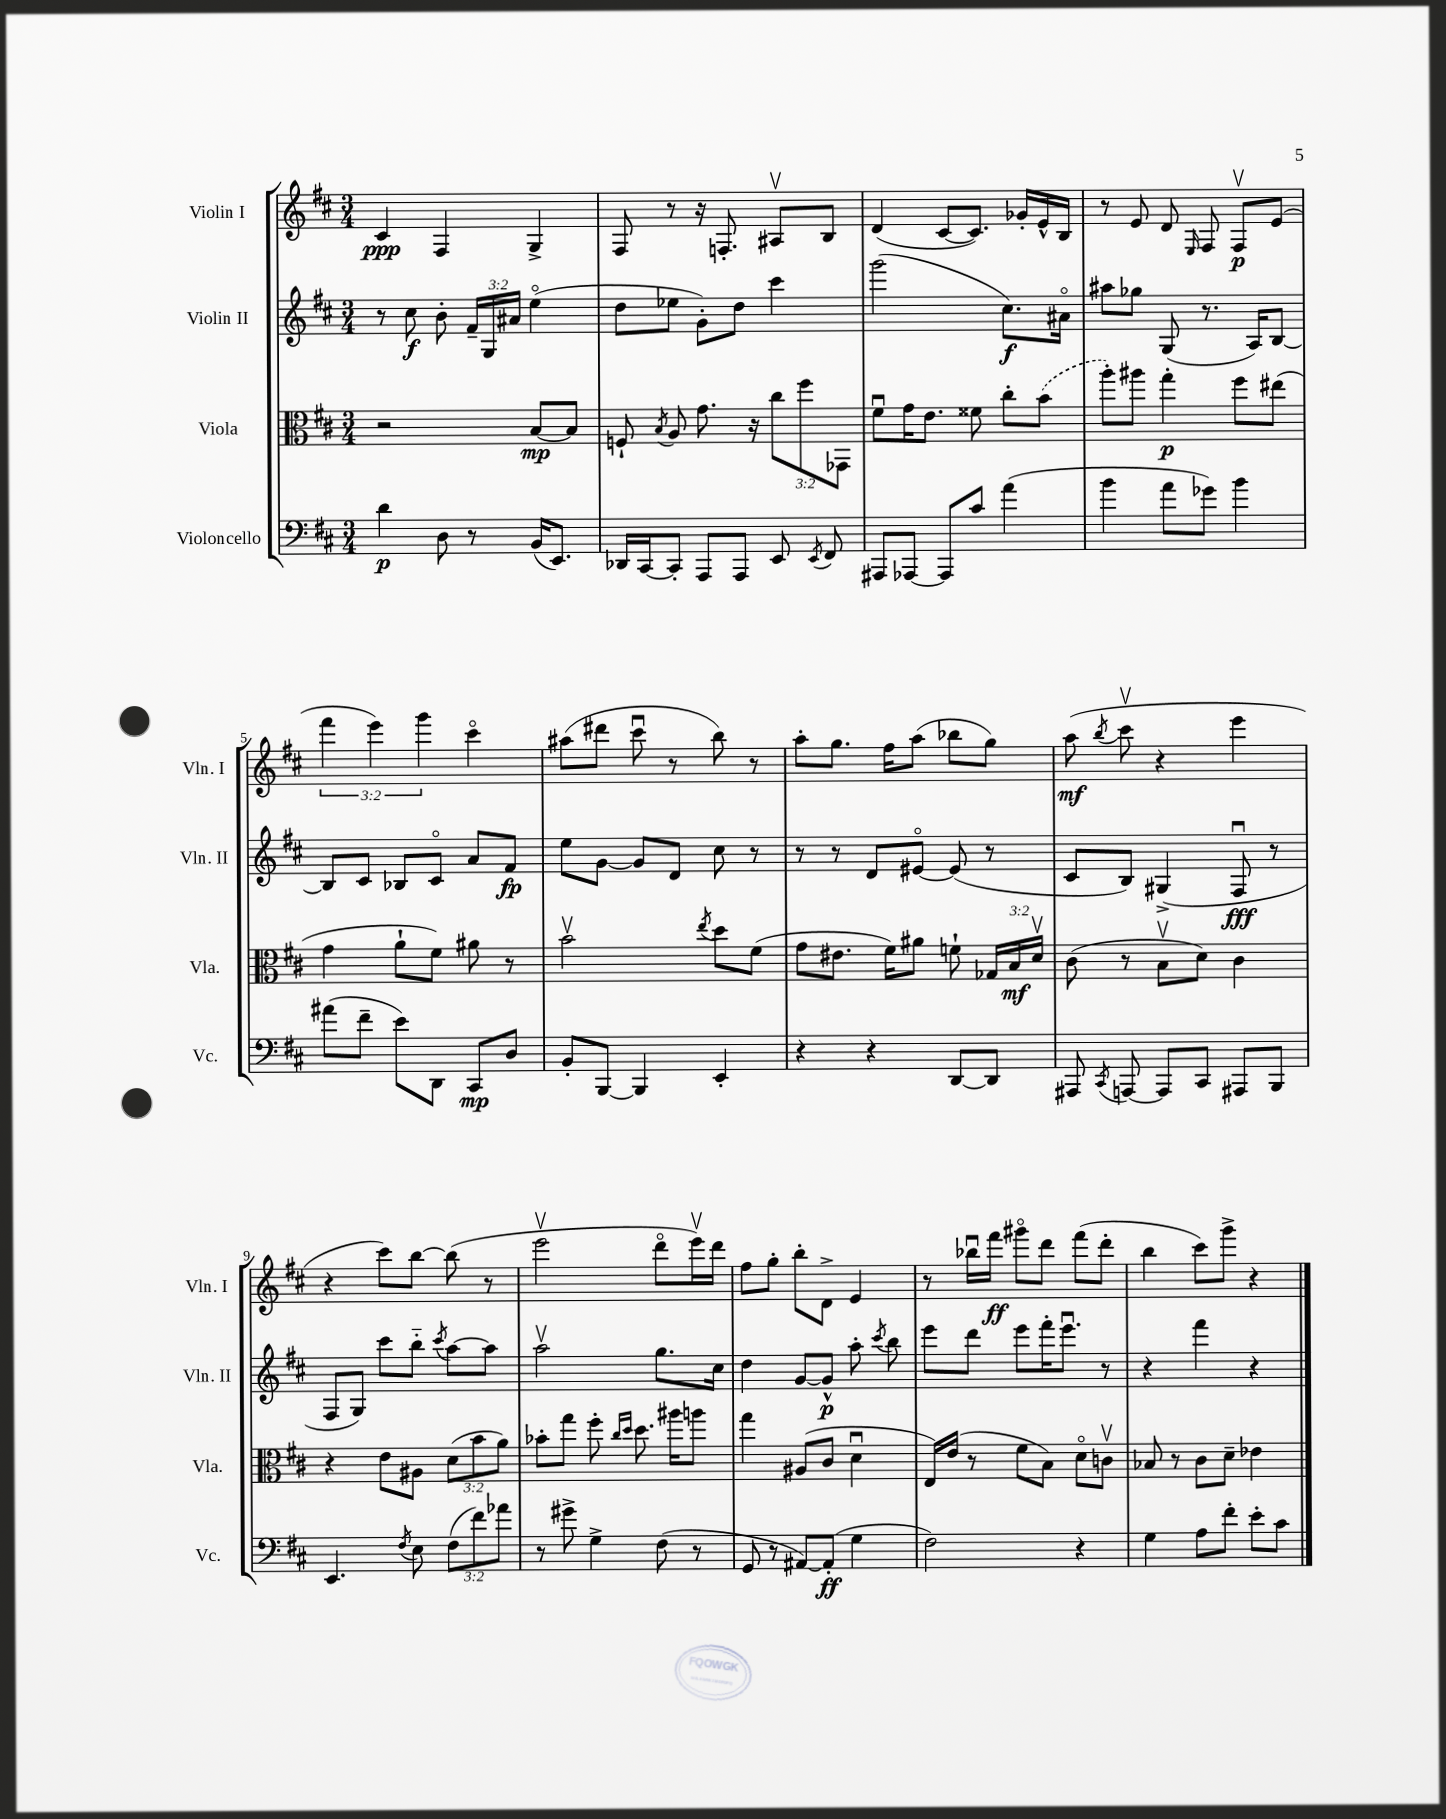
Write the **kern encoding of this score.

**kern	**kern	**kern	**kern
*staff4	*staff3	*staff2	*staff1
*clefF4	*clefC3	*clefG2	*clefG2
*k[f#c#]	*k[f#c#]	*k[f#c#]	*k[f#c#]
*M3/4	*M3/4	*M3/4	*M3/4
4d\	2r	8r	4c#/
.	.	8cc#\	.
8D\	.	8b'\	4F#/
8r	.	24f#~/LL	.
.	.	24G/	.
.	.	24a#/JJ	.
(16BB/LK	[8B/L	(4eeo\	4G^/
8.EE/J)	.	.	.
.	8B/]J	.	.
=	=	=	=
16DD-/LL	8F`/	8dd\L	8F#/
[16CC#/J	.	.	.
.	8qB/	.	.
8CC#'/]J	8A/	8ee-\J	8r
8AAA/L	8.g\	8g'\L)	16r
.	.	.	8.F'/
8AAA/J	.	8dd\J	.
.	16r	.	.
8EE/	12cc#\L	4ccc#\	8A#v/L
.	12ff#\	.	.
8qEE/	.	.	.
8FF#/	.	.	8B/J
.	12GG-\J	.	.
=	=	=	=
8AAA#/L	8f#u\L	(2ggg\	(4d/
[8AAA-/J	16g\K	.	.
.	8.e\J	.	.
8AAA-/]L	.	.	[8c#/L
8c#/J	8f##\	.	8.c#/]J)
(4a\	8cc#'\L	8.cc#\L)	.
.	.	.	16g-'/LL
.	(8b\J	.	16e^^/
.	.	16a#o\Jk	16B/JJ
=	=	=	=
4b\	8aa'\L)	8aa#\L	8r
.	8aa#\J	8gg-\J	8e/
8a\L	4gg'\	(8G/	8d/
.	.	.	16qqE/
8g-\J)	.	8.r	8F#/
4b\	8ff#\L	.	8F#v/L
.	.	16A/LK)	.
.	(8ee#\J	[8B/J	(8e/J
=	=	=	=
(8a#\L	4g\	8B/]L	6fff#\
8f#~\J	.	8c#/J	.
.	.	.	6eee\)
8e\L)	8a`\L	8B-/L	.
.	.	.	6ggg\
8DD\J	8f#\J)	8c#o/J	.
8CC#/L	8a#\	8a/L	4ccc#o\
8D/J	8r	8f#/J	.
=	=	=	=
8BB'/L	2bv\	8ee\L	(8aa#\L
[8BBB/J	.	[8g\J	8ddd#\J
4BBB/]	.	8g/]L	8ccc#u\
.	.	8d/J	8r
.	8qee/	.	.
4EE'/	8dd\L	8cc#\	8bb\)
.	(8f#\J	8r	8r
=	=	=	=
4r	8g\L	8r	8aa'\L
.	8.e#\J	8r	8.gg\J
4r	.	8d/L	.
.	16f#\LK)	.	16ff#\LK
.	8a#\J	[8e#o/J	(8aa\J
[8DD/L	8f`\	(8e#/]	8bb-\L
8DD/]J	24G-/LL	8r	8gg\J)
.	24B/	.	.
.	24dv/JJ	.	.
=	=	=	=
8AAA#/	(8c#\	8c#/L	(8aa\
8qCC#/	.	.	8qbb/
[8AAA/	8r	8B/J)	8ccc#v\
8AAA/]L	8Bv\L	(4G#^/	4r
8CC#/J	8d\J)	.	.
8AAA#/L	4c#\	8F#u/	4eee\
8BBB/J	.	8r	.
=	=	=	=
4.EE/	4r	8F#/L	4r
.	.	8G/J)	.
.	8e\L	8ccc#\L	8ccc#\L)
8qF#/	.	.	.
8E\	8A#\J	8bb'~\J	[8bb\J
.	.	8qccc#/	.
(12F#\L	(12d\L	[8aa\L	(8bb\]
12f#\)	12b\	.	.
.	.	8aa\]J	8r
12a-\J	12a\J)	.	.
=	=	=	=
8r	8b-'\L	2aav\	2eeev\
8g#^\	8gg\J	.	.
4G^\	8ff#'\	.	.
.	16qqcc#/LL	.	.
.	16qqdd/JJ	.	.
.	8.dd\	.	.
(8F#\	.	8.gg\L	8dddo\L
.	16aa#\LK	.	.
8r	8aa\J	.	16eeev\L)
.	.	16cc#\Jk	16ddd\JJ
=	=	=	=
8GG/	4gg\	4dd\	8ff#\L
8r	.	.	8gg'\J
[8AA#/L)	(8A#/L	[8g/L	8bb'\L
(8AA#'/]J	8c#/J	8g^^/]J	8d^\J
4G\	4du\	8aa'\	4e/
.	.	8qccc#/	.
.	.	8bb\	.
=	=	=	=
2F#\)	16E/LL)	8eee\L	8r
.	(16e/JJ	.	.
.	8r	8ddd\J	16bb-u\LL
.	.	.	16fff#\JJ
.	8f#\L	8eee\L	8ggg#o\L
.	8B\J)	16fff#'\K	8ddd\J
.	.	8.eeeu\J	.
4r	8do\L	.	(8fff#\L
.	8cv\J	8r	8ddd'\J
=	=	=	=
4G\	8B-/	4r	4bb\
.	8r	.	.
8A\L	8c#\L	4fff#\	8ccc#\L)
8f#'\J	8d~\J	.	8ggg^\J
8e'\L	4e-\	4r	4r
8c#\J	.	.	.
==	==	==	==
*-	*-	*-	*-
